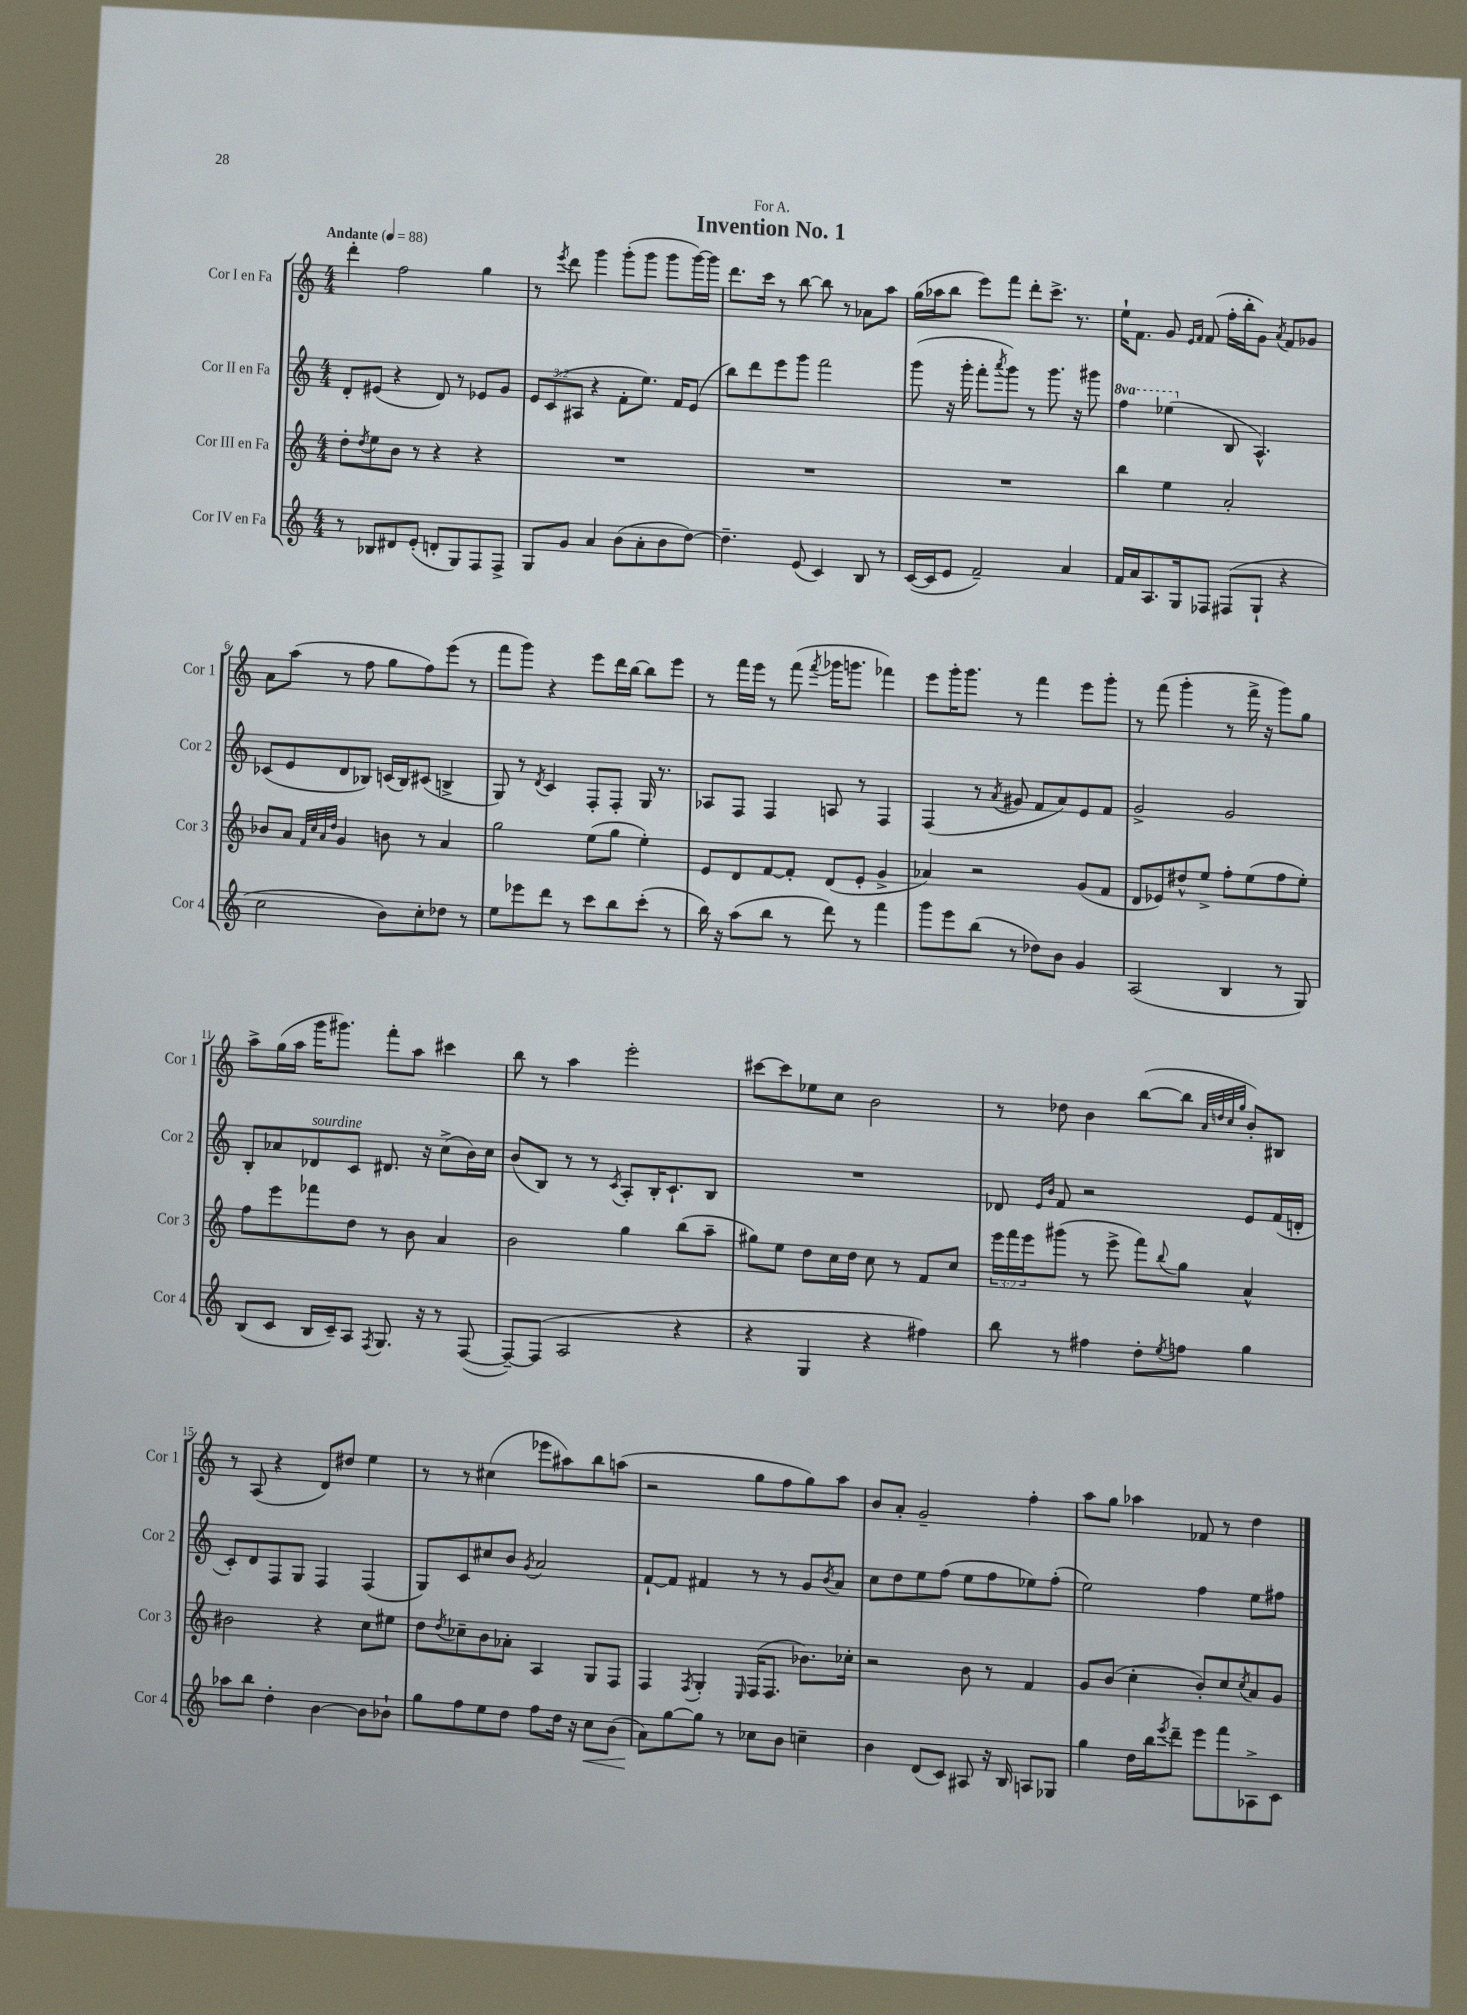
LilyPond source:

\header { title = "Invention No. 1" dedication = "For A." }
<<
\new StaffGroup <<
\new Staff = "s0" \with { instrumentName = "Cor I en Fa" shortInstrumentName = "Cor 1" } {
    \clef treble \key c \major \numericTimeSignature \time 4/4 \tempo "Andante" 4 = 88
    d'''4-. f''2 g''4 |
    r8 \acciaccatura { e'''8 } d'''8 g'''4 g'''8-.( g'''8 g'''8 g'''16~) g'''16 |
    d'''8. c'''16 r8 b''8~ b''8 r8 aes'8 a''8 |
    g''16( aes''16 b''8 e'''8) f'''8 d'''8-. c'''8.-> r8. |
    e''16-! f'8. g'8 \grace { e'16 f'16 } f'8( f''16-. b''16-. g'8) \acciaccatura { a'8 } f'8 ges'8 |
    a'8 a''8( r8 f''8 g''8 f''8) e'''8( r8 |
    f'''8 g'''8) r4 e'''8 d'''16 b''16~ b''8 e'''8 |
    r8 f'''16 e'''16 r8 f'''8( \acciaccatura { f'''8 } ges'''16 g'''8. fes'''4) |
    e'''8 g'''16-. g'''8. r8 f'''4 e'''8 g'''8-. |
    r8 f'''8( g'''4-. r8 f'''16-> r16 g'''8) g''8 |
    a''8-> g''16( a''16 g'''16 gis'''8.) f'''8-. a''8 cis'''4 |
    b''8 r8 a''4 e'''2-. |
    cis'''8~ cis'''8 ees''8 c''8 b'2 |
    r8 des''8 b'4 b''8~( b''8 \grace { a'32 d''32 c''32 g''32 } b'8-.) bis8 |
    r8 a8( r4 d'8) dis''8 e''4 |
    r8 r8 cis''4( ees'''8 ais''8) b''8 a''8( |
    r2 g''8 f''8 g''8) a''8 |
    b'8 a'8-. g'2-- f''4-. |
    a''8 g''8 aes''4 fes'8 r8 d''4 \bar "|." |
}
\new Staff = "s1" \with { instrumentName = "Cor II en Fa" shortInstrumentName = "Cor 2" } {
    \clef treble \key c \major \numericTimeSignature \time 4/4 \override Staff.TupletNumber.text = #tuplet-number::calc-fraction-text \set Staff.ottavationMarkups = #ottavation-simple-ordinals
    d'8-. eis'8( r4 d'8) r8 ees'8 g'8 |
    \tuplet 3/2 { e'8 c'8( ais8 } r4 f'8-. e''8.) f'16 e'8( |
    b''8) d'''8 e'''8 g'''8 f'''2 |
    g'''8( r16 g'''16-. f'''8-. \acciaccatura { a'''8 } g'''8) r8 g'''8. r16 gis'''8 |
    \ottava #1 f'''4 ees'''4( \ottava #0 b8 a4.-^) |
    ces'8( e'8 d'8 bes8) c'16( bes16) cis'8( b4-> |
    g8) r8 \acciaccatura { d'8 } c'4 f8-. f8-. g16 r8. |
    aes8 f8 f4 a8 r8 f4 |
    f4( r8 \acciaccatura { a'8 } gis'8 f'8 a'8) e'8 f'8 |
    g'2-> g'2 |
    b8-. aes'8 des'8^\markup { \italic "sourdine" } c'8 dis'8. r16 c''8->( b'16) c''16 |
    b'8( b8) r8 r8 \acciaccatura { c'8 } a8-. b16-. c'8.-! b8 |
    R1 |
    des'8 \grace { e'16 b'16 } f'8 r2 e'8 f'16( d'16-. |
    c'8-.) d'8 f8 g8 f4 f4( |
    g8) c'8 cis''8 b'8 \acciaccatura { g'8 } a'2 |
    f'8~-! f'8 fis'4 r8 r8 g'8 \acciaccatura { b'8 } a'8 |
    c''8 d''8 e''8 f''8( e''8 f''8 ees''8) f''8-.( |
    e''2) f''4 e''8 fis''8 \bar "|." |
}
\new Staff = "s2" \with { instrumentName = "Cor III en Fa" shortInstrumentName = "Cor 3" } {
    \clef treble \key c \major \numericTimeSignature \time 4/4 \override Staff.TupletNumber.text = #tuplet-number::calc-fraction-text
    d''8-. \acciaccatura { d''8 } e''8 b'8 r8 r4 r4 |
    R1 |
    R1 |
    R1 |
    b''4 e''4 a'2-. |
    bes'8 a'8 \grace { f'32 c''32 a'32 d''32 } g'4 b'8 r8 a'4 |
    g''2 e''8( g''8 e''4-.) |
    e'8 d'8 f'8~ f'8-. d'8( e'8-. g'4-> |
    aes'4) r2 g'8( f'8 |
    d'8 ees'8) dis''8-^ e''8-> f''8-. e''8( f''8 e''8-.) |
    f''8 e'''8 fes'''8 d''8 r8 b'8 a'4 |
    b'2 g''4 b''8( a''8-- |
    gis''8) e''8 d''8 c''16 d''16 c''8 r8 f'8 c''8 |
    \tuplet 3/2 { e'''16 f'''16 e'''16 } gis'''8( r8 e'''8-> f'''8) \appoggiatura { b''8 } g''8 a'4-^ |
    bis'2 r4 c''8 eis''8 |
    d''8 \acciaccatura { d''8 } ces''8-- b'8 aes'8-. a4 g8 f8 |
    f4 \acciaccatura { f8 } g4-. \grace { e16 } f16( f8. bes'8.) ces''16-. |
    r2 b'8 r8 f'4 |
    g'8 b'8( c''4-. b'8-.) c''8 \acciaccatura { c''8 } a'8 g'8 \bar "|." |
}
\new Staff = "s3" \with { instrumentName = "Cor IV en Fa" shortInstrumentName = "Cor 4" } {
    \clef treble \key c \major \numericTimeSignature \time 4/4
    r8 bes8 dis'8 e'8-.( d'8-. g8) f8 f8-> |
    g8 g'8 a'4 b'8( a'8-. b'8 d''8~) |
    d''4.-- e'8( c'4) b8 r8 |
    c'16~( c'16 e'8 f'2--) a'4 |
    f'16 a'16 a8. g16 fes8 fis8( g8-! r4 |
    c''2 b'8) c''8-. des''8 r8 |
    e''8 ees'''8 d'''8 r8 c'''8 b''8 c'''8-.( r8 |
    b''16) r16 a''8( b''8 r8 d'''8) r8 f'''4 |
    g'''8 e'''8 b''8( r8 des''8) b'8 g'4 |
    a2( b4 r8 g8) |
    b8( c'8 b16 c'16--) a8 \acciaccatura { f8 } g8. r16 r8 f8~( |
    f8~--) f8( a2 r4 |
    r4 g4 r4 fis''4) |
    b''8 r8 fis''4 d''8-. \acciaccatura { e''8 } f''8 g''4 |
    aes''8 b''8 d''4-. b'4~ b'8 bes'8-! |
    g''8 f''8 e''8 d''8 f''8 d''16 r16 c''8\< b'8( |
    a'8\!) g''8~ g''8 r8 ces''8 b'8 c''4-- |
    b'4 d'8( c'8) ais8 r16 b16 a8 ges8 |
    g''4 d''16 b''16 \acciaccatura { e'''8 } d'''8-- e'''8 f'''8 aes8-> c'8 \bar "|." |
}
>>
>>
